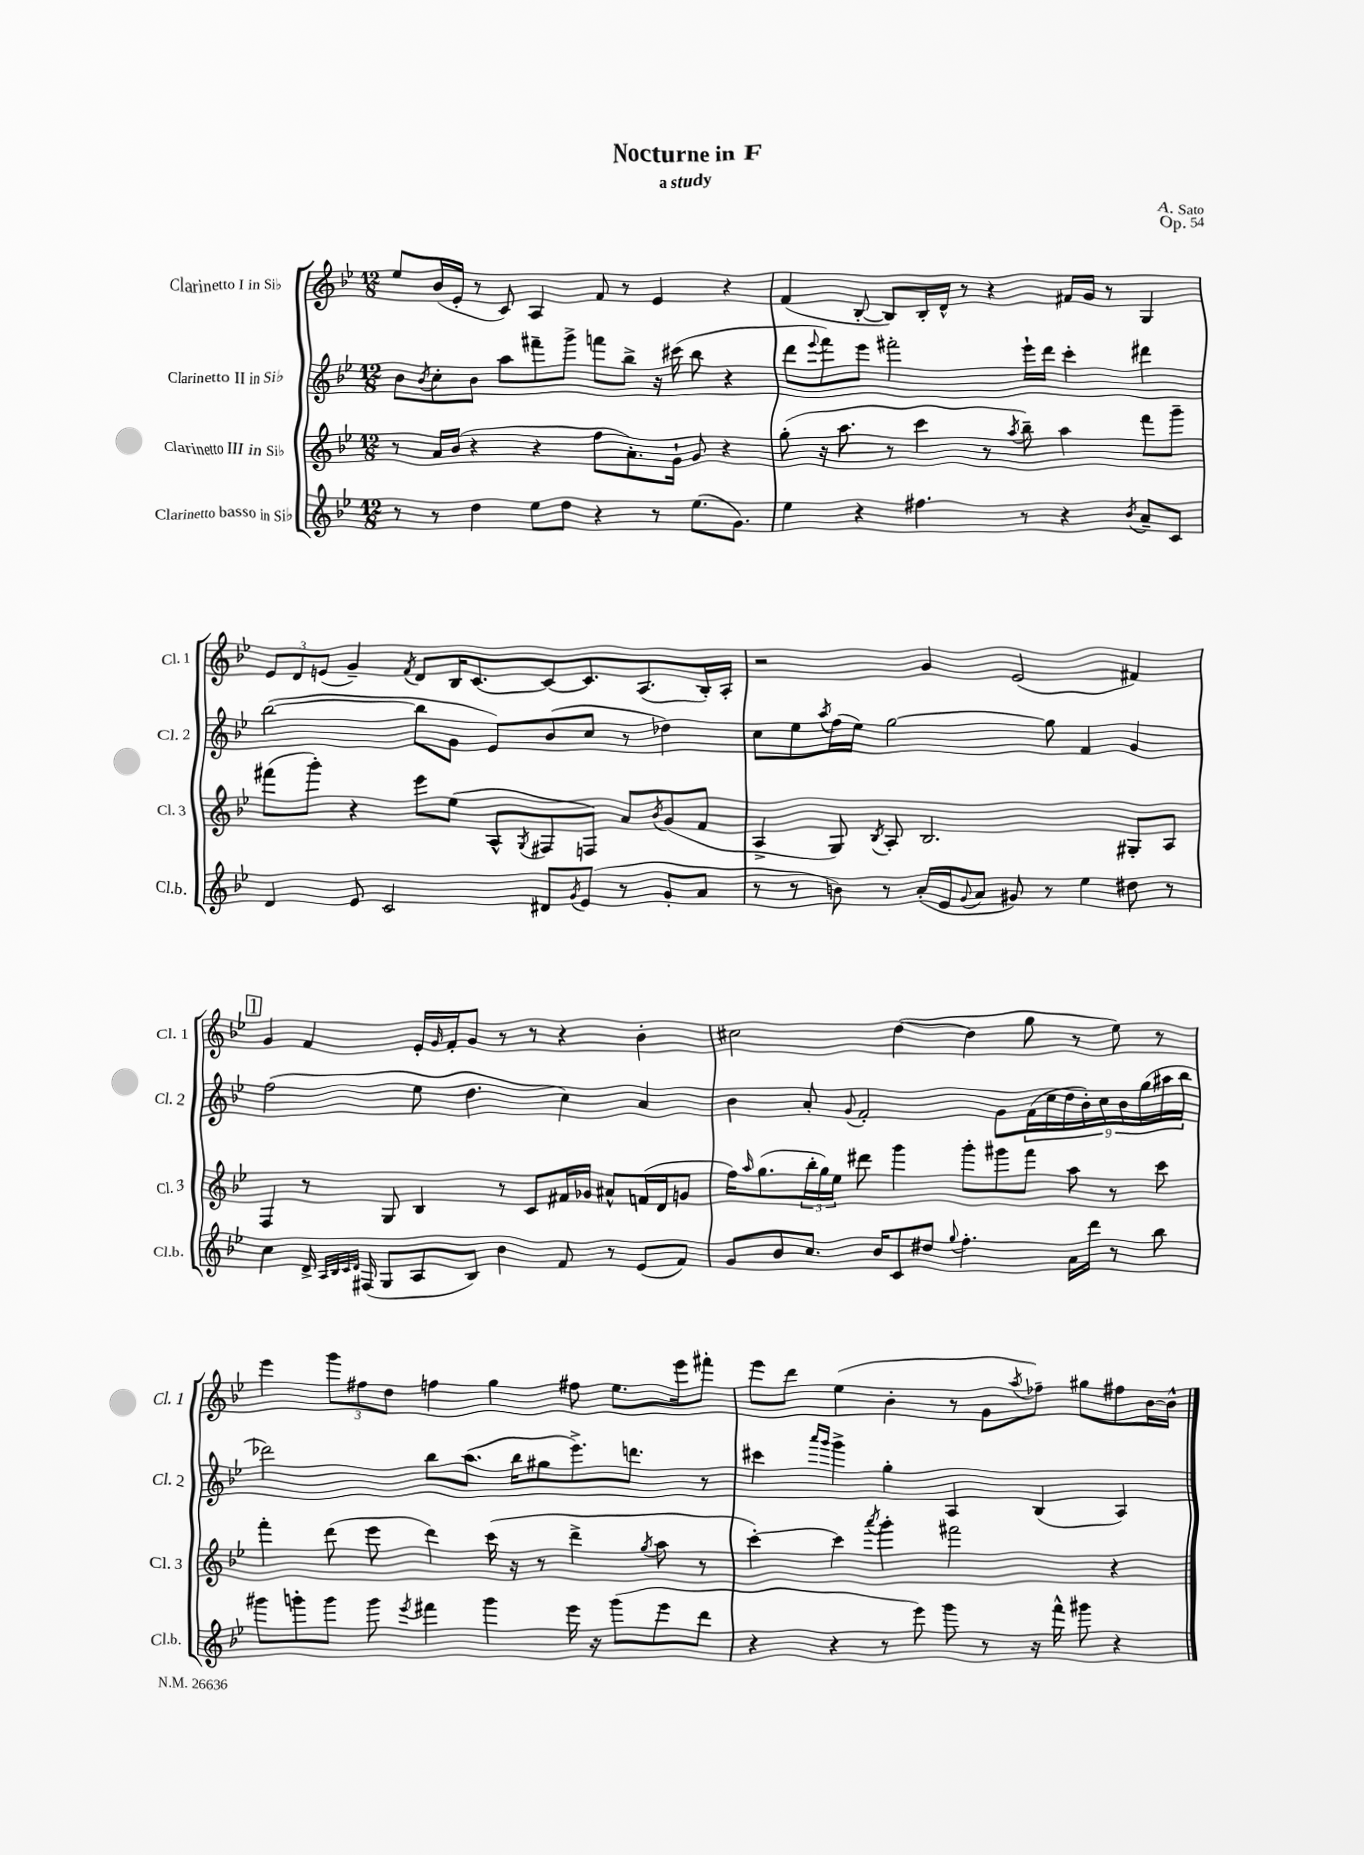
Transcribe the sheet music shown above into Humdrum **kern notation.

**kern	**kern	**kern	**kern
*staff4	*staff3	*staff2	*staff1
*clefG2	*clefG2	*clefG2	*clefG2
*k[b-e-]	*k[b-e-]	*k[b-e-]	*k[b-e-]
*M12/8	*M12/8	*M12/8	*M12/8
8r	8r	8b-	8ee-
.	.	8qb-	.
8r	16a	8cc'	(16b-
.	(16b-	.	16e-'
4dd	4r	8b-	8r
.	.	8aa	8c)
8ee-	4r	8fff#~	4A
8dd	.	8ggg^	.
4r	8ff	8fff	8f
.	8.a')	8bb-^	8r
8r	.	16r	4e-
.	16g`	(16ccc#	.
(8.ee-	8g	8bb-	.
.	4r	4r	4r
8.g)	.	.	.
=	=	=	=
4ee-	(8gg'	8ddd	(4f
.	.	8qqeee-	.
.	16r	8fff)	.
.	8.aa	.	.
4r	.	8eee-	[8B-'
.	8r	2fff#'	8B-])
4.ff#	4ccc	.	16B-'
.	.	.	16d^^
.	.	.	8r
.	8r	.	4r
.	8qaa	.	.
8r	8bb-~)	16eee-`	.
.	.	16ddd	.
4r	4aa	4ccc'	16f#
.	.	.	16g
.	.	.	8r
8qb-	.	.	.
8a~	8fff	4ddd#	4G
8c	8ggg~	.	.
=	=	=	=
4d	(8fff#	([2bb-	12e-
.	.	.	12d
.	8ggg')	.	.
.	.	.	(12e
8e-	4r	.	4g~)
2c	.	.	.
.	.	.	8qf
.	8eee-	8bb-]	8d
.	(8ee-	8g	16B-
.	.	.	[8.c
.	8A^^	8e-)	.
.	8qG	.	.
8d#	8F#	(8b-	8c_
8qg	.	.	.
(8e-	8F)	8cc	8.c]
8r	8a	8r	.
.	.	.	(8.A
.	8qb-	.	.
8g'	(8g	4dd-)	.
8a	8f	.	16B-')
.	.	.	16A'
=	=	=	=
8r	4A^	8cc	2r
8r	.	8ee-	.
.	.	8qaa	.
8b)	8G)	(16ff	.
.	.	16ee-)	.
.	8qB-	.	.
8r	8A'	[2gg	.
(16a'	2.B-	.	4g
16e-	.	.	.
8qqg	.	.	.
8a	.	.	.
8g#)	.	.	(2e-
8r	.	8gg]	.
4ee-	.	4f	.
8dd#	8G#'	4g	4f#)
8r	8A	.	.
=	=	=	=
4cc	4F	(2ff	4g
16d^	8r	.	4f
32qqA	.	.	.
32qqB-	.	.	.
32qqc	.	.	.
32qqd	.	.	.
(16F#	.	.	.
8G	8G	.	.
8A	4B-	8ee-	16e-'
.	.	.	16qqg
.	.	.	16f'
8B-)	.	4.dd	8g
4b-	8r	.	8r
.	8c	.	8r
8f	16f#	4cc)	4r
.	16g-	.	.
8r	8a#^^	.	.
(8e-	(16f	4a	4b-'
.	16d	.	.
8f)	8g	.	.
=	=	=	=
8g	16ff)	4b-	2cc#
.	16qqaa	.	.
.	(8.gg	.	.
8b-	.	.	.
8.cc	24bb-'	8a'	.
.	24gg)	.	.
.	24ee-	.	.
.	.	8qqg	.
.	8ddd#	2f'	.
16b-	.	.	.
8c	4ggg	.	([4dd
8dd#	.	.	.
8qqgg	.	.	.
4.ff'	8ggg'	.	4dd]
.	8ggg#	8g	.
.	8fff	(18f	8gg
.	.	18cc	.
.	.	18dd	.
16a	8aa	.	8r
.	.	18b-')	.
16ddd	.	.	.
.	.	18cc	.
8r	8r	.	8ee-)
.	.	18b-	.
.	.	(18gg	.
8bb-	8ccc	.	8r
.	.	18aa#	.
.	.	18bb-	.
=	=	=	=
8ggg#	4fff'	2ddd-)	4eee-
8ggg'	.	.	.
8ggg	(8ddd	.	12ggg
.	.	.	12ff#
8ggg	8eee-	.	.
.	.	.	12dd
8qeee-	.	.	.
4fff#	4ddd)	8bb-	4ff
.	.	(8.aa	.
4ggg	(16ccc	.	4gg
.	16r	16bb-	.
.	8r	8gg#	.
16eee-	4ddd^	8.eee-^)	8ff#
16r	.	.	.
(8ggg	.	.	8.ee-
.	.	8.ddd	.
.	8qgg	.	.
8eee-	8aa	.	.
.	.	.	16eee-
8ddd	8r	8r	8fff#'
=	=	=	=
4r	[4ccc')	4ccc#	8eee-
.	.	.	8ddd
.	.	16qqaaa	.
.	.	16qqggg	.
4r	4ccc]	4ggg^	(4ee-
.	8qaaa	.	.
8r	4ggg'	4gg'	4b-'
8eee-)	.	.	.
8ggg	2fff#	4A	8r
8r	.	.	8g
.	.	.	8qaa
16r	.	(4B-	8ff-~)
16fff^^	.	.	.
8ggg#	.	.	8gg#
4r	4r	4A)	8ff#
.	.	.	[16b-
.	.	.	16b-^^]
==	==	==	==
*-	*-	*-	*-
